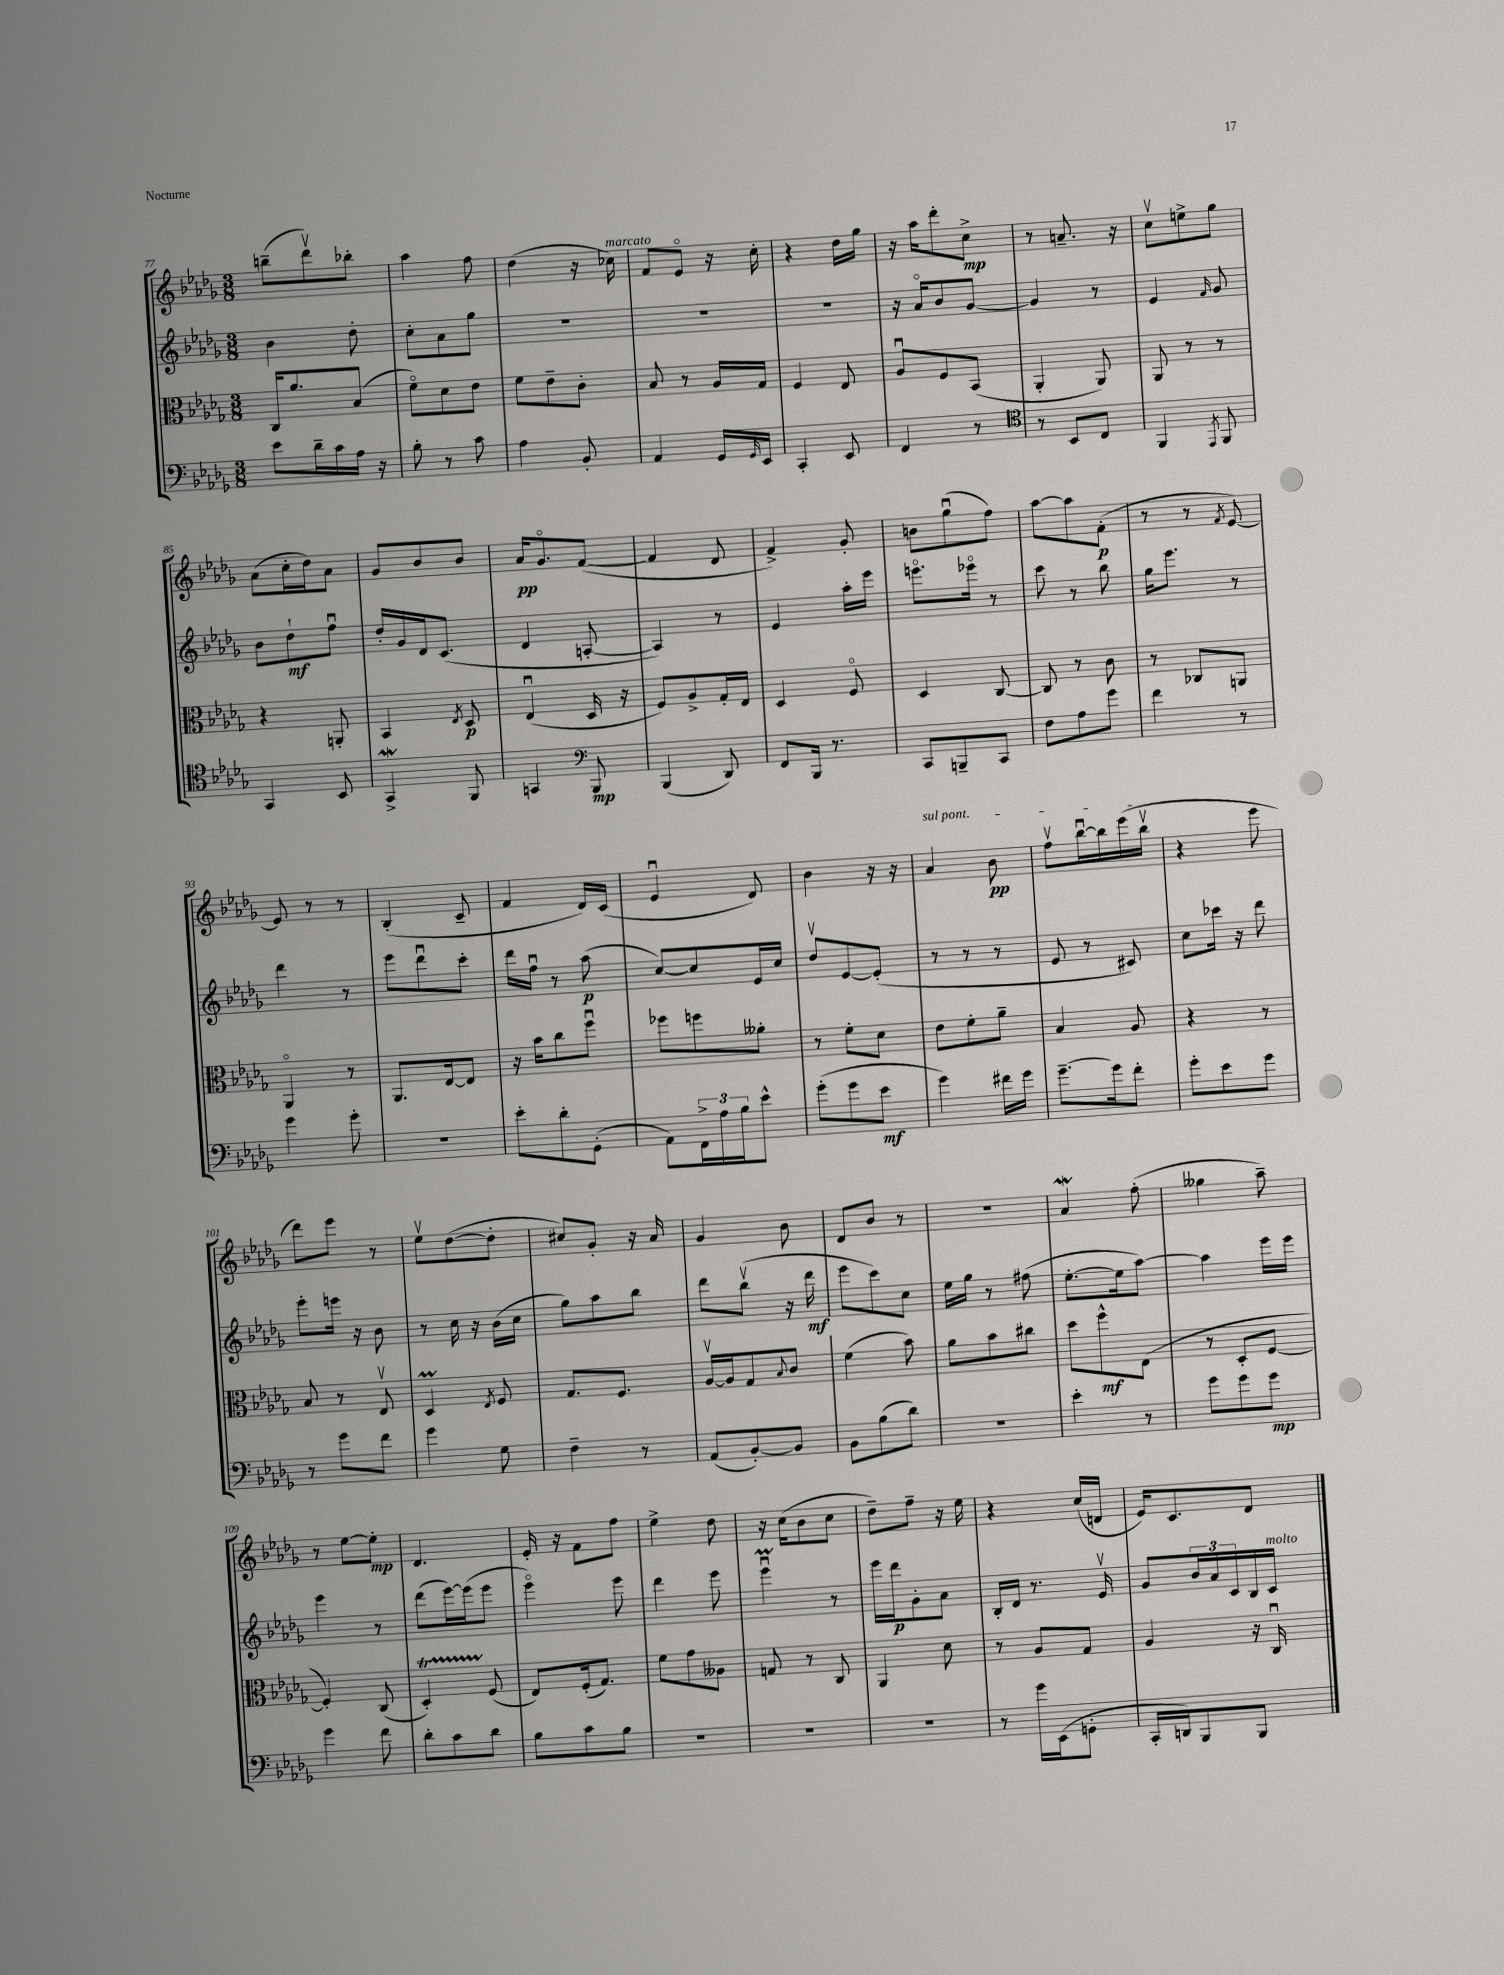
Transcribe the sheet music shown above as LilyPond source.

<<
\new StaffGroup <<
\new Staff = "s0" {
    \clef treble \key des \major \numericTimeSignature \time 3/8
    b''8--( des'''8\upbow) bes''8-. |
    aes''4 f''8 |
    des''4( r16 ces''16^\markup { \italic "marcato" }) |
    f'8 ees'8\flageolet r16 c''16-. |
    r4 des''16 ges''16 |
    r16 aes''16 des'''8-. c''8->\mp |
    r8 a'8.-- r16 |
    c''8\upbow e''8-> ges''8 |
    aes'8( c''16-. des''16) aes'8 |
    ges'8 bes'8 bes'8 |
    aes'16\pp ges'8.\flageolet f'8~( |
    f'4 des'8 |
    f'4->) ges'8-. |
    b'8 ges''8\downbow( f''8) |
    aes''8~ aes''8 f'8-.\p( |
    r8 r8 \acciaccatura { f'8 } ees'8~) |
    ees'8 r8 r8 |
    bes4-.( c'8-- |
    f'4 des'16) c'16( |
    ees'4\downbow des'8) |
    bes'4 r16 r16 |
    \once \override TextSpanner.bound-details.left.text = \markup { \italic "sul pont." } aes'4\startTextSpan bes'8\pp |
    f''8\upbow bes''16~\downbow bes''16 ees'''16( bes''16\upbow\stopTextSpan |
    r4 ees'''8 |
    des'''8) ees'''8 r8 |
    ees''8\upbow des''8~( des''8-. |
    cis''8) ges'8-. r16 aes'16 |
    ges'4 bes'8 |
    des'8 bes'8 r8 |
    R4. |
    aes'4\mordent f''8-.( |
    geses''4 aes''8--) |
    r8 ees''8~ ees''8-.\mp |
    des'4. |
    ees'16-. r16 f'8 f''8 |
    ees''4-> des''8 |
    r16 c''16( bes'8 c''8 |
    des''8--) f''8-- r16 ees''16 |
    r4 c''16( d'16 |
    ees'16) c'8. des'8 \bar "|." |
}
\new Staff = "s1" {
    \clef treble \key des \major \numericTimeSignature \time 3/8
    bes'4 des''8-. |
    c''8-. aes'8 ges''8 |
    R4. |
    R4. |
    R4. |
    r16 aes'16\flageolet bes'8 ges'8~ |
    ges'4 r8 |
    ees'4 \grace { f'16 } ges'8 |
    bes'8 des''8-!\mf f''8\downbow |
    des''16-. ges'16 des'16 c'8.( |
    des'4 a8~-. |
    a4) r8 |
    ees'4 aes''16-. ees'''16 |
    e'''8.\flageolet ees'''16\flageolet r8 |
    c'''8 r8 bes''8 |
    ges''16 ees'''8. r8 |
    des'''4 r8 |
    ees'''8 des'''8\downbow c'''8-. |
    des'''16 f''16\downbow r8 aes''8\p( |
    c''8~) c''8 ees'16 c''16 |
    des''8\upbow ees'8~ ees'8-.( |
    r8 r8 r8 |
    ees'8 r8 cis'8) |
    c''8 ces'''16 r16 des'''8 |
    ees'''8-. e'''16 r16 bes'8 |
    r8 c''16 r16 bes'16( c''16 |
    ges''8) aes''8 bes''8 |
    des'''8 bes''8\upbow( r16 des'''16\mf |
    ees'''8 c'''8) c''8 |
    ees''16 ges''16 r8 fis''8( |
    ees''8.~-. ees''16 aes''8~) |
    aes''4 ees'''16 ees'''16 |
    ees'''4 r8 |
    des'''8( ees'''16~) ees'''16( ees'''8 |
    ees'''4\flageolet) ees'''8 |
    des'''4 ees'''8 |
    ees'''4\downbow\prall r8 |
    ees'''16 des'''16\p ges'8-. aes'8 |
    bes16-. des'16 r8. ees'16\upbow |
    ges'8 \tuplet 3/2 { bes'16 aes'16 c'16 } bes16 c'16^\markup { \italic "molto" } \bar "|." |
}
\new Staff = "s2" {
    \clef alto \key des \major \numericTimeSignature \time 3/8
    c16 aes'8. bes8( |
    f'8\flageolet) des'8 ees'8 |
    f'8 ees'8-- c'8-. |
    bes8 r8 aes16 ges16 |
    f4 ees8 |
    aes8\downbow f8 bes,8( |
    aes,4-. aes,8) |
    aes,8 r8 r8 |
    r4 a,8-. |
    bes,4 \acciaccatura { ees8 } des8\p |
    ees4\downbow( des16 r16 |
    f8) aes8-> ges16-. ees16 |
    des4 f8\flageolet |
    des4 c8~ |
    c8 r8 c'8 |
    r8 ces8 a,8 |
    aes,4\flageolet r8 |
    aes,8. ees16~ ees8 |
    r16 bes'16 c''8 f''8\downbow |
    fes''8 f''8 aeses'8-. |
    r8 f'8-. des'8 |
    ees'8 f'8-. aes'8-- |
    bes4 aes8 |
    r4 r8 |
    bes8 r8 ees8\upbow |
    des4\prall \acciaccatura { ees8 } f8 |
    ges8. f8. |
    aes16~\upbow aes16 ges8 \appoggiatura { bes8 } c'8 |
    f'4( bes'8) |
    aes'8 bes'8 cis''8 |
    des''8 f''8-^\mf ees8( |
    r8 des8-. f8~ |
    f4-.) c8( |
    des4-.\startTrillSpan) f8\stopTrillSpan( |
    ees8) f16-.( ges8.) |
    f'8 ges'8 aeses8 |
    g8 r8 c8 |
    aes,4 des'8 |
    r8 aes8 ges8 |
    aes4 r16 c16\downbow \bar "|." |
}
\new Staff = "s3" {
    \clef bass \key des \major \numericTimeSignature \time 3/8
    ees'8 des'16-- c'16 aes16 r16 |
    bes8-. r8 c'8 |
    aes4 bes,8-. |
    aes,4 ges,16 \grace { ges,16 } ees,16 |
    c,4-. ees,8 |
    f,4 r8 |
    \clef tenor r8 bes,8 c8 |
    f,4 \acciaccatura { ees,8 } f,8 |
    ges,4 bes,8 |
    ges,4->\mordent f,8 |
    g,4 \clef bass bes,,8\mp |
    bes,,4( des,8) |
    f,8 bes,,16 r8. |
    c,8 b,,8-- c,8 |
    f8 aes8 ges'8 |
    f'4 r8 |
    ges'4 ges'8-. |
    R4. |
    ees'8-. des'8-. ges,8-.( |
    aes,8) \tuplet 3/2 { f,16-> aes16 bes16 } ees'8-^ |
    ges'8-.( ges'8 ees'8\mf |
    ges'4) fis'16 ges'16 |
    ges'8.~-- ges'16 f'8-. |
    ges'8-. ees'8 ges'8 |
    r8 ges'8 f'8 |
    ges'4 ges8 |
    f4-- r8 |
    aes,8( bes,8~-.) bes,8 |
    bes,8 bes8( des'8) |
    R4. |
    ees'4-. r8 |
    ges'8 ges'8 ges'8\mp |
    ges'4 f'8 |
    des'8-. c'8 des'8 |
    bes8 c'8 bes8 |
    R4. |
    R4. |
    R4. |
    r8 ges'16 ees,16( g,8-. |
    c,16-. d,16) bes,,8 bes,,8 \bar "|." |
}
>>
>>
\layout { \context { \Score currentBarNumber = #77 } }
